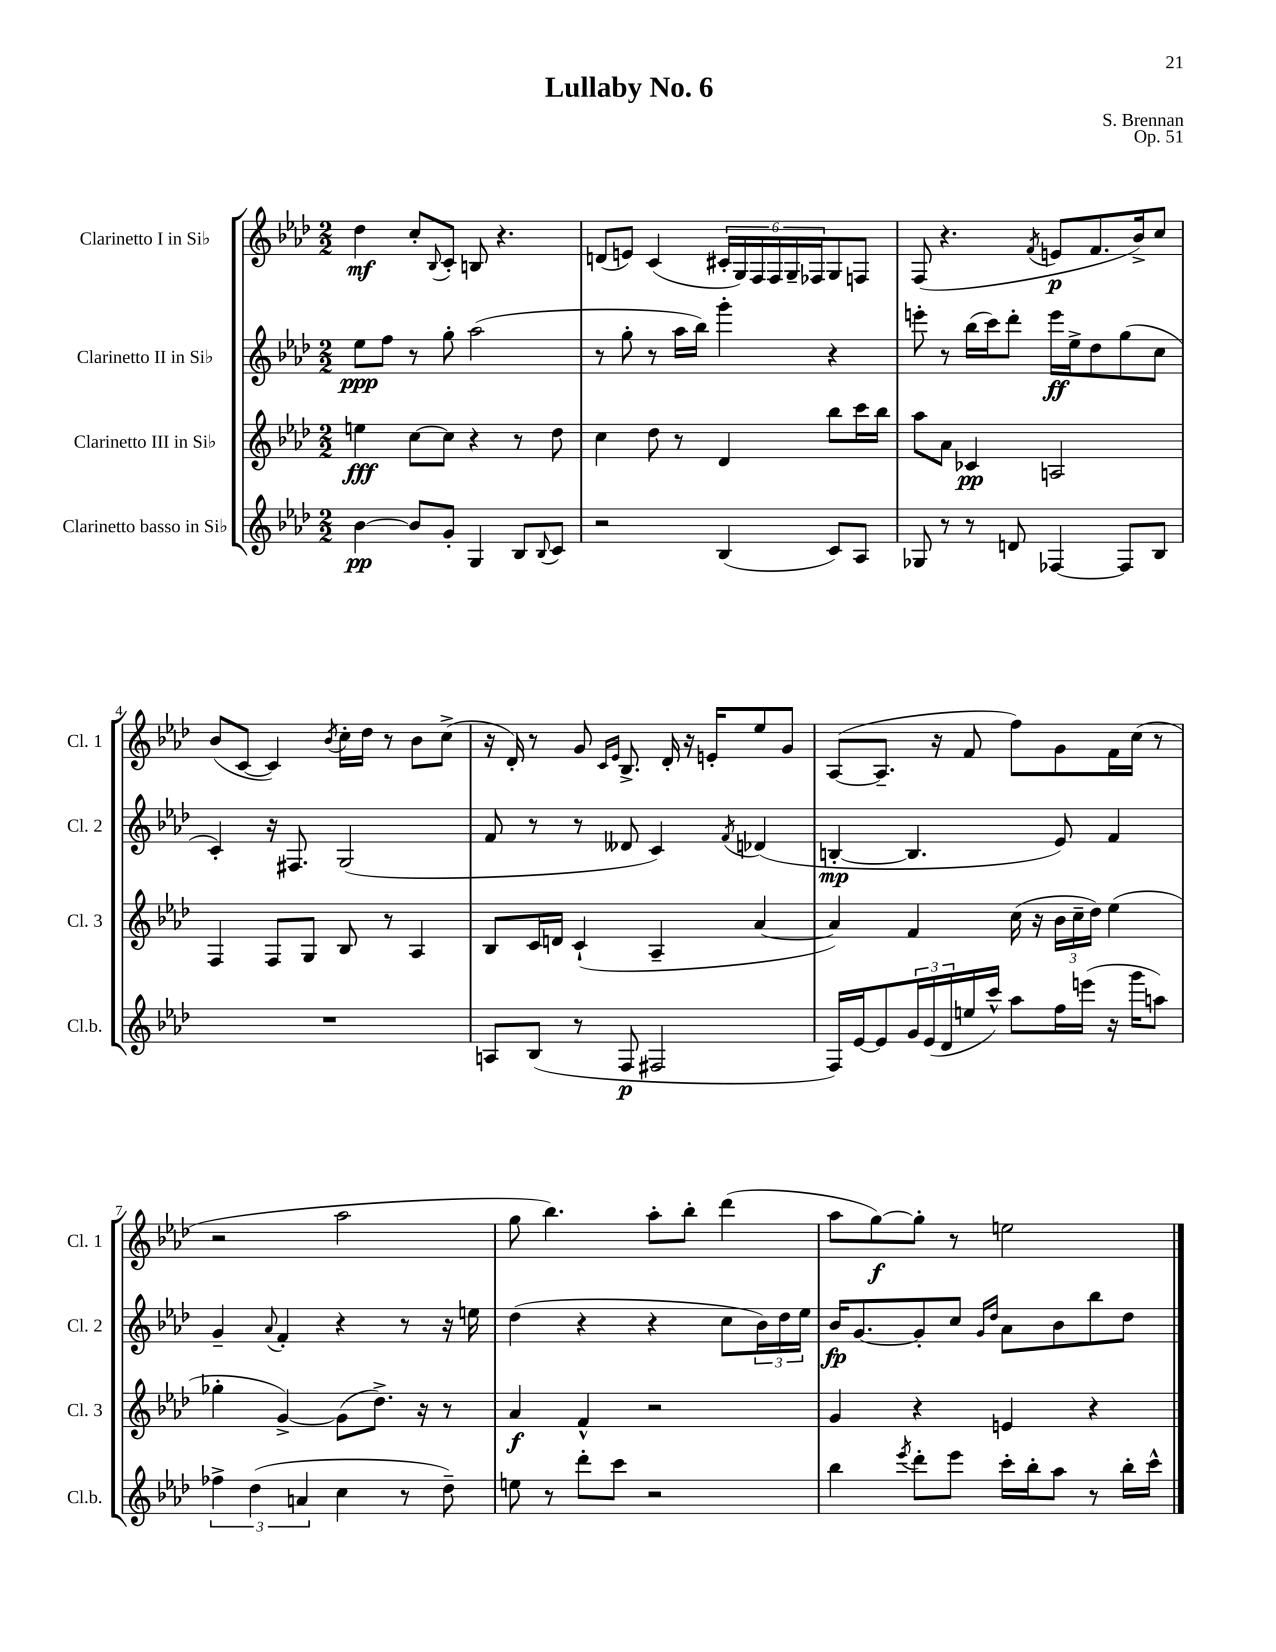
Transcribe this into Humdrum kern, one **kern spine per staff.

**kern	**kern	**kern	**kern
*staff4	*staff3	*staff2	*staff1
*clefG2	*clefG2	*clefG2	*clefG2
*k[b-e-a-d-]	*k[b-e-a-d-]	*k[b-e-a-d-]	*k[b-e-a-d-]
*M2/2	*M2/2	*M2/2	*M2/2
[4b-	4ee	8ee-	4dd-
.	.	8ff	.
8b-]	[8cc	8r	8cc'
.	.	.	8qqB-
8g'	8cc]	8gg'	8c'
4G	4r	(2aa-	8B
.	.	.	4.r
8B-	8r	.	.
8qqB-	.	.	.
8c	8dd-	.	.
=	=	=	=
2r	4cc	8r	(8d
.	.	8gg'	8e)
.	8dd-	8r	(4c
.	8r	16aa-	.
.	.	16bb-)	.
(4B-	4d-	4ggg'	24c#'
.	.	.	24G)
.	.	.	24F
.	.	.	24F
.	.	.	24G~
.	.	.	24F-
8c)	8bb-	4r	8G
8A-	16ccc	.	8F
.	16bb-	.	.
=	=	=	=
8G-	8aa-	8eee'	(8F
8r	8a-	8r	4.r
8r	4c-	(16bb-	.
.	.	16ccc)	.
8d	.	8ddd-'	.
.	.	.	8qf
[4F-	2A	16eee	8e
.	.	16ee-^	.
.	.	8dd-	8.f
8F-]	.	(8gg	.
.	.	.	16b-^)
8B-	.	8cc	8cc
=	=	=	=
1r	4F	4c')	(8b-
.	.	.	[8c
.	8F	16r	4c])
.	.	8.F#	.
.	8G	.	.
.	.	.	8qb-
.	8B-	(2G	16cc'
.	.	.	16dd-
.	8r	.	8r
.	4A-	.	8b-
.	.	.	(8cc^
=	=	=	=
8A	8B-	8f	16r
.	.	.	16d-')
(8B-	16c	8r	8r
.	16d	.	.
8r	(4c`	8r	8g
.	.	.	16qqc
.	.	.	16qqe-
8F	.	8d--	8.B-^
2F#	4A-~	4c)	.
.	.	.	16d-'
.	.	.	16r
.	.	.	16e'
.	.	8qf	.
.	[4a-	(4d-	8ee-
.	.	.	8g
=	=	=	=
16F)	4a-])	[4B'	([8A-
[16e-	.	.	.
8e-]	.	.	8.A-~]
24g	4f	4.B]	.
(24e-	.	.	.
.	.	.	16r
24d-	.	.	.
16ee	.	.	8f
16ccc^^)	.	.	.
8aa-	(16cc	.	8ff)
.	16r	.	.
16ff	24b-	8e-)	8g
.	24cc~	.	.
(16eee	.	.	.
.	24dd-)	.	.
16r	(4ee-	4f	16f
16ggg	.	.	(16cc
8aa)	.	.	8r
=	=	=	=
6ff-^	4gg-'	4g~	2r
(6dd-	.	.	.
.	.	8qqa-	.
.	[4g^)	4f'	.
6a	.	.	.
4cc	(8g]	4r	2aa-
.	8.dd-^)	.	.
8r	.	8r	.
.	16r	.	.
8dd-~)	8r	16r	.
.	.	16ee	.
=	=	=	=
8ee	4a-	(4dd-	8gg
8r	.	.	4.bb-)
8ddd-'	4f^^	4r	.
8ccc	.	.	.
2r	2r	4r	8aa-'
.	.	.	8bb-'
.	.	8cc	(4ddd-
.	.	24b-)	.
.	.	24dd-	.
.	.	24ee-	.
=	=	=	=
4bb-	4g	16b-	8aa-
.	.	[8.g	.
.	.	.	[8gg)
8qeee-	.	.	.
8ddd-'	4r	8g']	8gg']
8eee-	.	8cc	8r
.	.	16qqg	.
.	.	16qqdd-	.
16ccc'	4e	8a-	2ee
16bb-'	.	.	.
8aa-	.	8b-	.
8r	4r	8bb-	.
16bb-'	.	8dd-	.
16ccc^^	.	.	.
==	==	==	==
*-	*-	*-	*-
